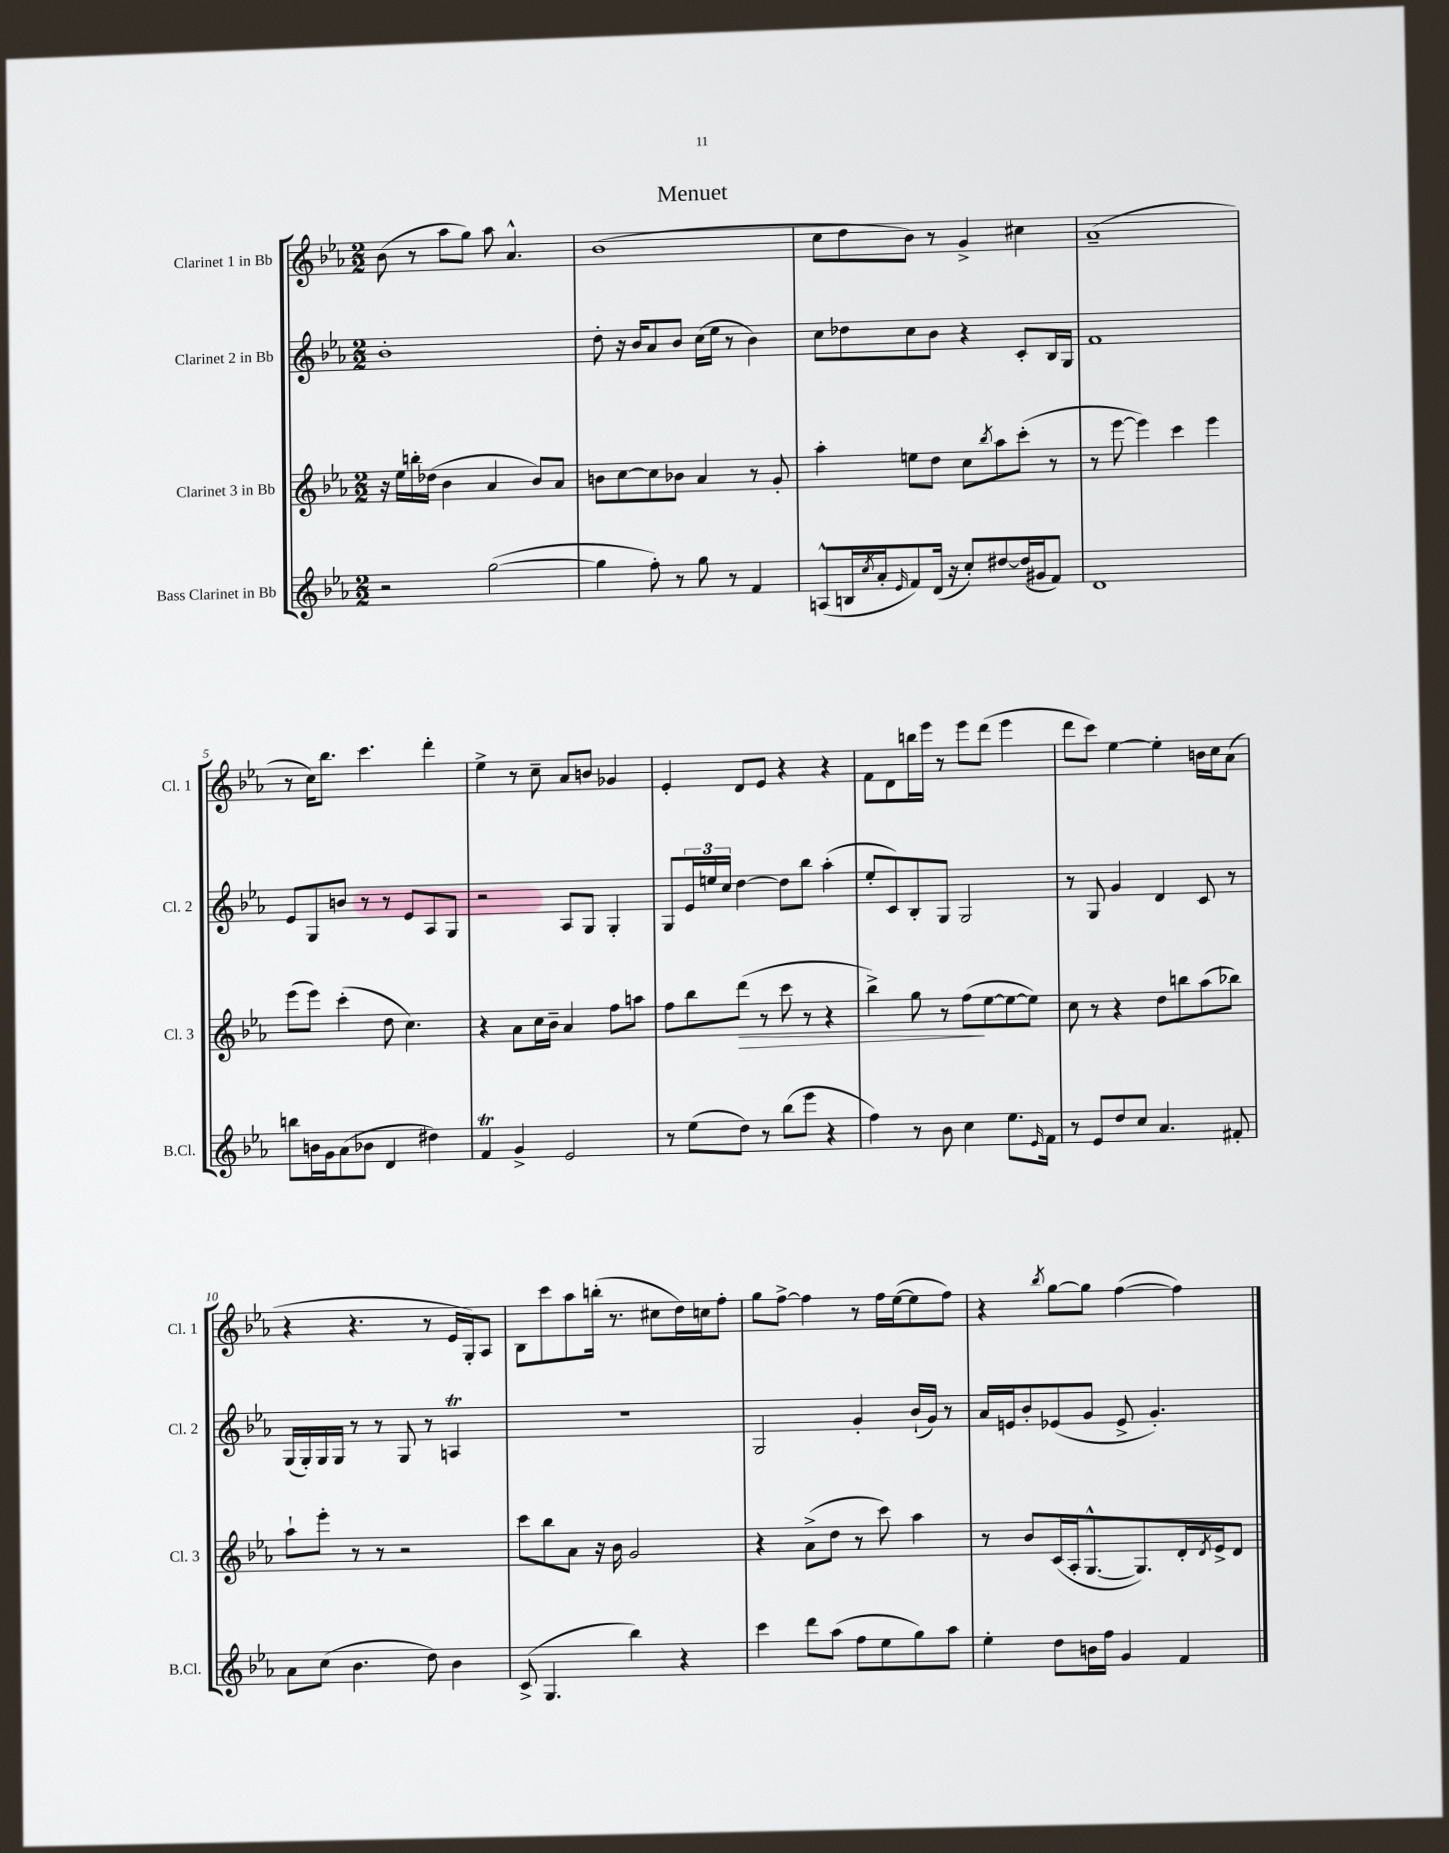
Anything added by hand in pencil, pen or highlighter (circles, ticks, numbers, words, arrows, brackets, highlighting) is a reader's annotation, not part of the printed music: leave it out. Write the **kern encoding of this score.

**kern	**kern	**kern	**kern
*staff4	*staff3	*staff2	*staff1
*clefG2	*clefG2	*clefG2	*clefG2
*k[b-e-a-]	*k[b-e-a-]	*k[b-e-a-]	*k[b-e-a-]
*M2/2	*M2/2	*M2/2	*M2/2
2r	16r	1b-'	(8b-
.	16ee-	.	.
.	16bb'	.	8r
.	(16dd-	.	.
.	4b-	.	8aa-
.	.	.	8gg)
([2gg	4a-	.	8aa-
.	.	.	4.a-^^
.	8b-)	.	.
.	8a-	.	.
=	=	=	=
4gg]	8b	8dd'	(1b-
.	[8cc	16r	.
.	.	16b-	.
8ff')	8cc]	8a-	.
8r	8b-	8b-	.
8gg	4a-	(16cc	.
.	.	16ee-	.
8r	.	8r	.
4f	8r	4b-)	.
.	8g'	.	.
=	=	=	=
(8A^^	4aa-'	8cc	8cc
16B	.	8dd-	8dd
8qcc	.	.	.
16a-'	.	.	.
16qqe-	.	.	.
8f)	8ee	8cc	8b-)
(16d	8dd	8b-	8r
16r	.	.	.
8cc')	8cc	4r	4g^
.	8qbb-	.	.
[8dd#	8aa-	.	.
(16dd#]	(8ccc'	8c'	4cc#
16g#	.	.	.
8f)	8r	16B-	.
.	.	16G	.
=	=	=	=
1d	8r	1f	(1a-~
.	[8eee-	.	.
.	4eee-])	.	.
.	4ccc	.	.
.	4eee-	.	.
=	=	=	=
8bb	(8eee-	8e-	8r
16b	8eee-)	8G	16cc)
16g	.	.	8.bb-
(8a-	(4ccc'	8b	.
8b-	.	8r	4.ccc
4d	8dd	8r	.
.	4.cc)	8e-	.
4dd#)	.	8A-	4ddd'
.	.	8G	.
=	=	=	=
4f	4r	2r	4ee-^
4g^	8a-	.	8r
.	16cc	.	8cc~
.	16b-~	.	.
2e-	4a-	8A-	8a-
.	.	8G	8b
.	8ff	4G'	4g-
.	8aa	.	.
=	=	=	=
8r	8ff	8G	4e-'
(8ee-	8bb-	24e-	.
.	.	24ee	.
.	.	24cc	.
8dd)	(8ddd	[4dd	8d
8r	8r	.	8e-
(8bb-	8ccc	8dd]	4r
8eee-	8r	8bb-	.
4r	4r	(4aa-'	4r
=	=	=	=
4ff)	4bb-^)	8ee-'	8f
.	.	8c)	8d
8r	8gg	8B-'	16bb
.	.	.	16eee-
8b-	8r	8G	8r
4cc	(8ff	2G	8eee-
.	[8ee-	.	(8ddd
8.ee-	8ee-_	.	4eee-
.	8ee-])	.	.
16qqe-	.	.	.
16f	.	.	.
=	=	=	=
8r	8cc	8r	8ddd
8e-	8r	8G	8ccc)
8dd	4r	4g	[4ee-
8cc	.	.	.
4.a-	8dd	4d	4ee-']
.	8bb	.	.
.	(8aa-	8c	16b
.	.	.	16cc
8f#'	8bb-)	8r	(8a-
=	=	=	=
8a-	8aa-`	(16G	4r
.	.	16G')	.
(8cc	8eee-'	16G	.
.	.	16G	.
4.b-	8r	8r	4.r
.	8r	8r	.
.	2r	8G	.
8dd)	.	8r	8r
4b-	.	4A	16e-
.	.	.	16G')
.	.	.	8A-
=	=	=	=
(8c^	8ccc	1r	8B-
4.G	8bb-	.	8ccc
.	8a-	.	8aa-
.	16r	.	(16bb'
.	16b-	.	8.r
4bb-)	2g	.	.
.	.	.	8cc#
4r	.	.	16dd)
.	.	.	16cc
.	.	.	8ff'
=	=	=	=
4ccc	4r	2G	8gg
.	.	.	[8ff^
8ddd	(8a-^	.	4ff]
(8aa-	8dd	.	.
8ff	8r	4g'	8r
8ee-	8ccc)	.	16ff
.	.	.	([16ee-
8gg)	4aa-	(16b-`	8ee-]
.	.	16g)	.
8aa-	.	8r	8ff)
=	=	=	=
4ee-'	8r	16a-	4r
.	.	16e	.
.	8b-	8b-'	.
.	.	.	8qbb-
8dd	(16c	(8e-	[8gg
.	16A-'	.	.
16b	[8.G^^	8g	8gg]
16ff	.	.	.
4g	.	8e-^	([4ff
.	8.G])	.	.
.	.	4.g')	.
4f	16d'	.	4ff])
.	8qd	.	.
.	16e-^	.	.
.	8d	.	.
==	==	==	==
*-	*-	*-	*-
